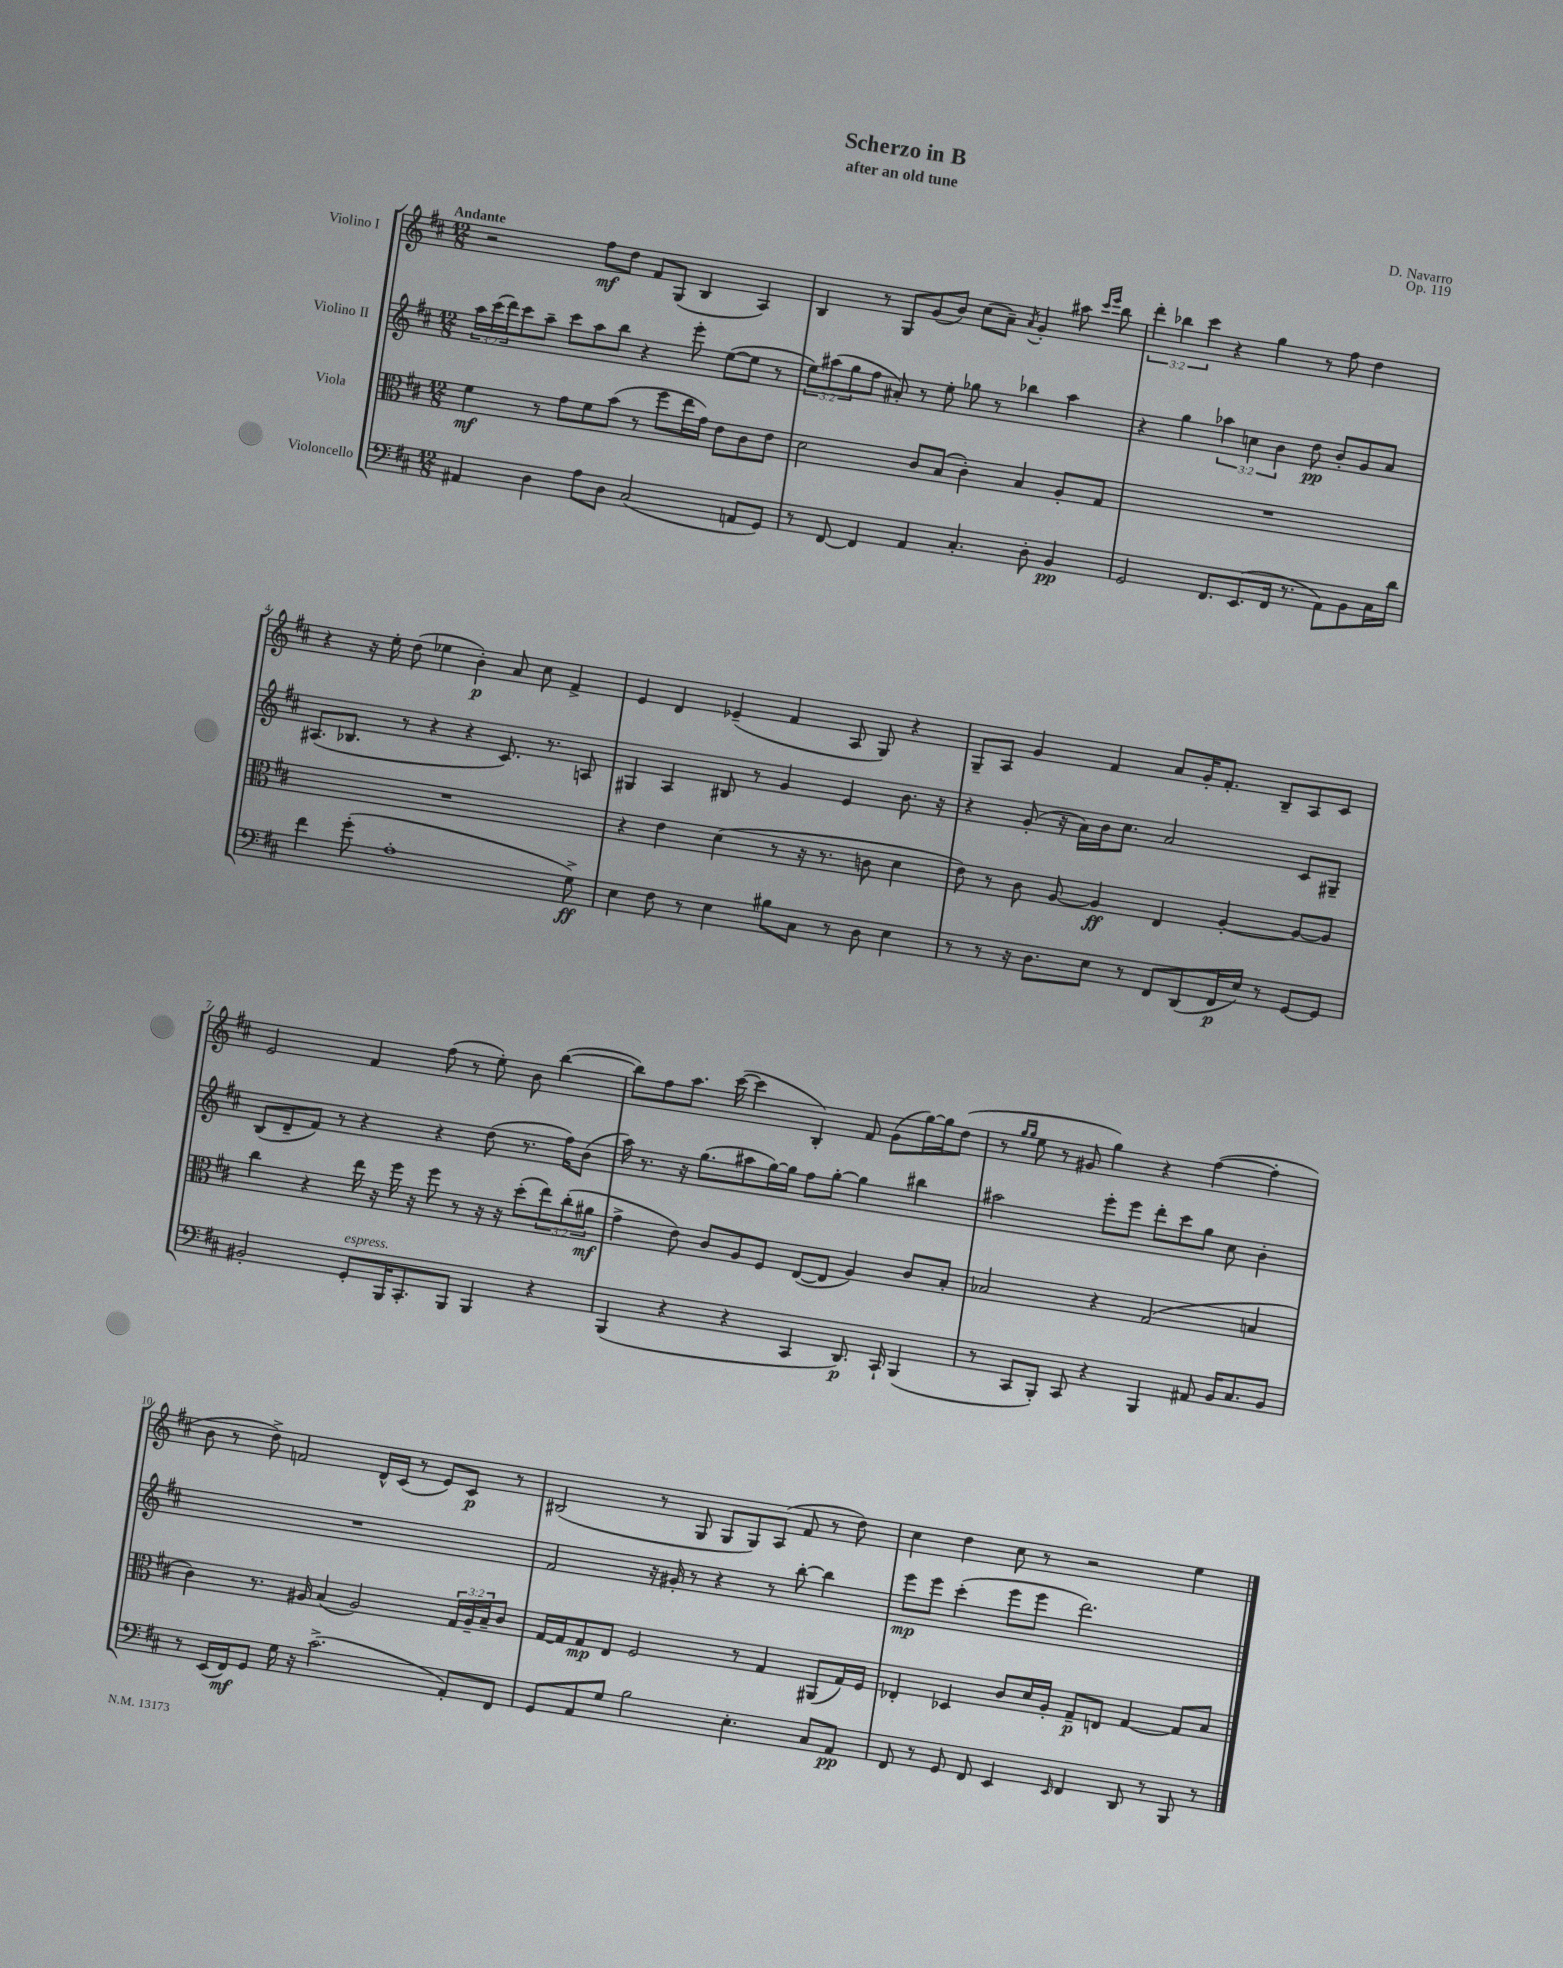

**kern	**kern	**kern	**kern
*staff4	*staff3	*staff2	*staff1
*clefF4	*clefC3	*clefG2	*clefG2
*k[f#c#]	*k[f#c#]	*k[f#c#]	*k[f#c#]
*M12/8	*M12/8	*M12/8	*M12/8
4AA#/	4f#\	24aa\LL	2r
.	.	(24ccc#\	.
.	.	24ddd\J)	.
.	.	8ccc#\	.
4D\	8r	8aa~\J	.
.	8g\L	8ccc#\L	.
8A\L	8f#\	8aa\	8ff#\L
8D\J	(8b\J	8bb\J	8dd\J
(2C#/	8r	4r	8f#/L
.	8ff#\L	.	(8G/J
.	16ee\L	8eee'\	4B/
.	16g\JJ)	.	.
.	8e\L	([8ee\L	.
8AA/L	8c#\	8ee\]J	4A/)
8GG/J)	8e\J	8r	.
=	=	=	=
8r	2d\	12ee\L)	4B/
.	.	(12aa#\	.
[8FF#/	.	.	.
.	.	12gg\	.
4FF#/]	.	8ff#\J	8r
.	.	8a#'/)	8G/L
4AA/	8c#/L	8r	(8g/
.	(8B/J	8ee'\	8b/J)
4.C#'/	4c#'\)	8gg-\	(8cc#\L
.	.	8r	8a~\J)
.	.	.	8qa/
.	4B/	4bb-\	4g'/
8D'\	.	.	.
4BB/	8A'/L	4aa#\	8aa#\
.	.	.	16qqccc#/LL
.	.	.	16qqeee/JJ
.	8G/J	.	8bb\
=	=	=	=
2GG/	1.r	4r	6ddd'\
.	.	.	6bb-\
.	.	4gg\	.
.	.	.	6ccc#\
8.FF#/L	.	6aa-\	4r
.	.	6cc\	.
(8.EE/	.	.	.
.	.	.	4gg\
.	.	6b\	.
16FF#/Jk	.	.	.
8.r	.	.	.
.	.	8dd\	8r
8AA\L)	.	8b'/L	8ff#\
8BB\	.	8g/	4dd\
16C#\L	.	8a/J	.
16d\JJ	.	.	.
=	=	=	=
4f#\	1.r	(8.A#/L	4r
.	.	8.B-/J	.
(8g'\	.	.	16r
.	.	.	16ee'\
1A'	.	8r	(8dd\
.	.	4r	4ee-\
.	.	4r	4b'\)
.	.	8.c#/)	8a/
.	.	.	8cc#\
.	.	8.r	.
.	.	.	4f#^/
8G^\)	.	8A/	.
=	=	=	=
4E\	4r	4G#/	4e/
8F#\	4e\	4A/	4d/
8r	.	.	.
4E\	(4d\	8B#/	(4e-~/
.	.	8r	.
8B#\L	8r	4g/	4f#/
8C#\J	16r	.	.
.	8.r	.	.
8r	.	4e/	8A/
8D\	8c\	.	8G/)
4E\	4d\	8.b\	4r
.	.	16r	.
=	=	=	=
8r	8e\)	4r	8G~/L
8r	8r	.	8A/J
16r	8c#\	(8g'/	4g/
8.D\L	.	.	.
.	[8A/	16r	.
.	.	16a\LL)	.
8E\J	4A/]	16b\J	4f#/
.	.	8.cc#\J	.
8r	.	.	.
8FF#/L	4E/	2a/	8a/L
(8DD/	.	.	16g'/K
.	.	.	8.f#'/J
16FF#/L	[4A'/	.	.
16E/JJ)	.	.	.
8r	.	.	8B~/L
[8GG/L	8A/_L	8c#/L	8A/
8GG/]J	8A/]J	8G#~/J	8c#/J
=	=	=	=
2BB#'/	4cc#\	(8B/L	2e/
.	.	8d~/	.
.	4r	8f#/J)	.
.	.	8r	.
8GG'/L	16ee\	4r	4f#/
.	16r	.	.
16BBB/K	16ff#\	.	.
8.CC#'/	16r	.	.
.	8ff#\	4r	(8ff#\
8BBB/J	8r	.	8r
4BBB/	16r	(8dd\	8ee'\)
.	16r	.	.
.	(8dd'\L	8.r	8b\
4r	12ee\)	.	([4bb\
.	.	16ff#\LK)	.
.	(12cc#'\	.	.
.	.	(8b\J	.
.	12a#\J	.	.
=	=	=	=
(4BBB/	4g^\	16aa\)	8bb\]L)
.	.	8.r	.
.	.	.	8ff#\
4r	8e\)	16r	8.aa\J
.	.	(8.gg\L	.
.	8c#/L	.	.
.	.	.	([16ccc#\
4r	8A/	8aa#\	4ccc#\]
.	8F#/J	[16gg\L)	.
.	.	16gg\]JJ	.
4CC#/	([8E/L	8ff#\L	4B'/)
.	8E/]J	[8gg'\J	.
8.DD/)	4A/)	4gg\]	8f#/
.	.	.	(8g\L
16CC#`/	.	.	.
(4BBB/	8c#/L	4bb#\	[16gg\L)
.	.	.	16gg\]J
.	8B'/J	.	(8dd\J
=	=	=	=
8r	2B-/	2aa#\	8r
.	.	.	16qqgg/LL
.	.	.	16qqgg/JJ
8CC#/L	.	.	8ee\
8BBB'/J)	.	.	8r
8CC#/	.	.	8g#/
4r	4r	8eee'\L	4gg\)
.	.	8eee\J	.
4BBB/	(2G/	8ddd'\L	4r
.	.	8ccc#\	.
8AA#/	.	8gg\J	([4ff#\
16BB/LK	.	8cc#\	.
8.C#/	.	.	.
.	4B/	4b'\	4ff#'\]
8BB/J	.	.	.
=	=	=	=
8r	4c#\)	1.r	8b\
(16EE/LL	.	.	8r
16FF#/J)	.	.	.
8GG/J	8.r	.	8dd^\)
16G\	.	.	2f/
16r	16A#/	.	.
(2.c#^\	(4B/	.	.
.	2A#/)	.	.
.	.	.	16d^^/LL
.	.	.	(16c#/JJ
.	.	.	8r
.	.	.	8e/L)
8AA'/L)	24G/LL	.	8c#/J
.	24A#~/	.	.
.	24B~/J	.	.
8FF#/J	8c#/J	.	8r
=	=	=	=
8GG/L	[16G/LL	2f#/	(2B#/
.	16G/]J	.	.
8AA/	8G/	.	.
8G/J	8E/J	.	.
2B\	2F#/	.	.
.	.	16r	8r
.	.	16g#'/	.
.	.	8r	8G/
.	.	4r	8G/L
4.E'\	8r	.	8G/)
.	4G/	8r	(8A/J
.	.	[8bb'\	8f#/
8C#/L	(8AA#/L	4bb\]	8r
8AA/J	16G/L)	.	8dd\)
.	16F#/JJ	.	.
=	=	=	=
8FF#/	4E-'/	8eee\L	4cc#\
8r	.	8eee\J	.
8GG/	4D-/	(4ccc#'\	4dd\
8FF#/	.	.	.
4EE/	8c#/L	8eee\L	8cc#\
.	16d/L	8eee\J	8r
.	16A'/JJ	.	.
16qqEE/	.	.	.
4FF#/	8G~/L	2.ddd\)	2r
.	8E/J	.	.
8DD/	[4G/	.	.
8r	.	.	.
8BBB/	8G/]L	.	4ee\
8r	8B/J	.	.
==	==	==	==
*-	*-	*-	*-
